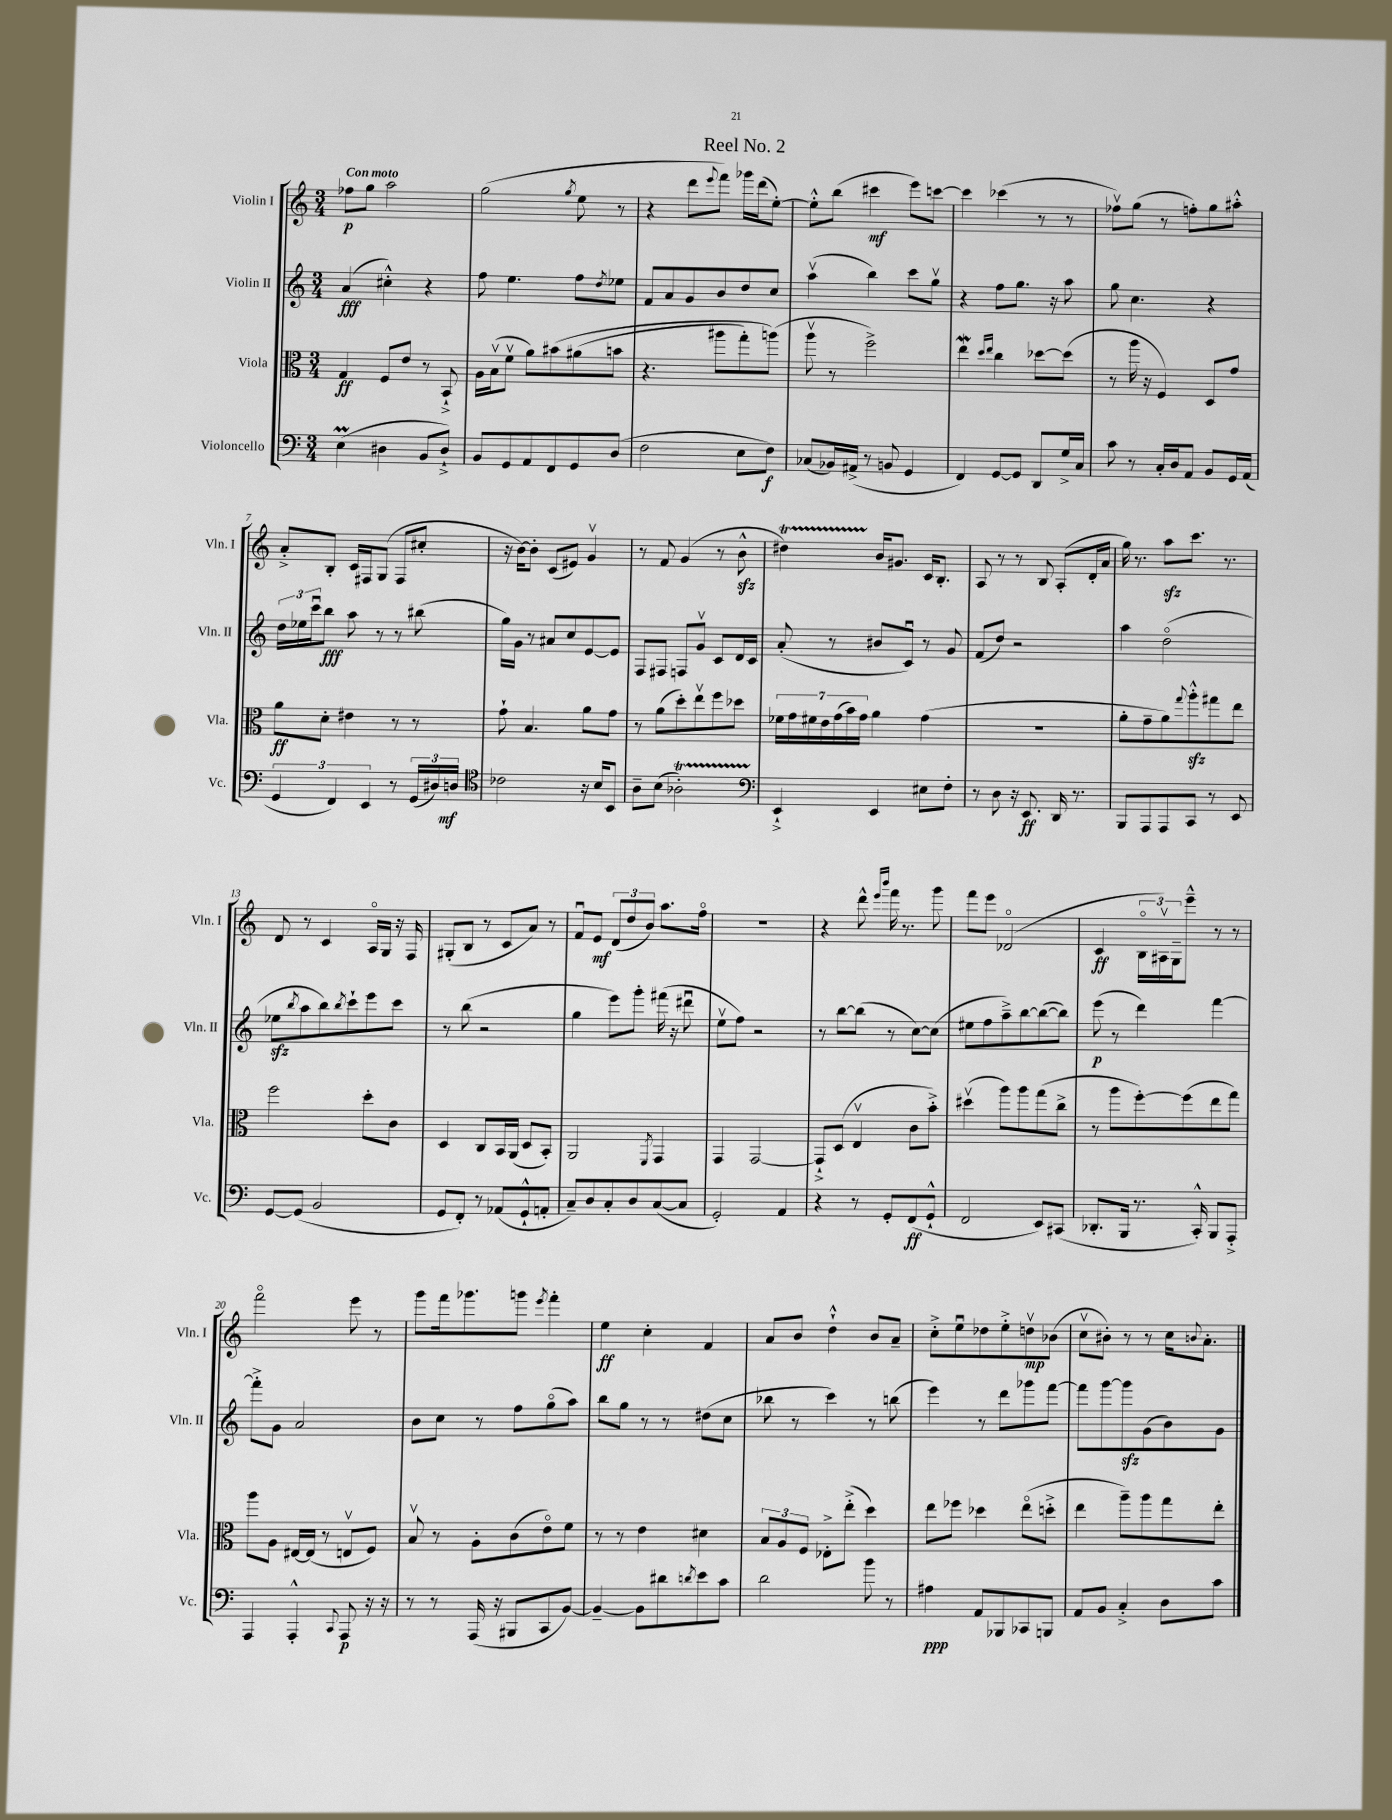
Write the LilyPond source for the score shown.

\header { title = "Reel No. 2" }
<<
\new StaffGroup <<
\new Staff = "s0" \with { instrumentName = "Violin I" shortInstrumentName = "Vln. I" } {
    \clef treble \key c \major \numericTimeSignature \time 3/4 \tempo "Con moto"
    fes''8\p g''8 a''2 |
    g''2( \acciaccatura { g''8 } e''8 r8 |
    r4 d'''8 \appoggiatura { e'''8 } f'''8) ges'''16 d'''16( e''8~-.) |
    e''8-.-^ b''8( cis'''4\mf e'''8) c'''8~ |
    c'''4 ces'''4( r8 r8 |
    fes''8\upbow) g''8( r8 f''8-.) g''8 ais''8-.-^ |
    a'8-.-> b8-. c'16 fis16 g8( fis8 cis''8-. |
    r16 b'16~) b'8-. c'8( eis'8) g'4\upbow |
    r8 f'8 g'4( r8 b'8-^\sfz |
    dis''4\startTrillSpan) b'16\stopTrillSpan gis'8. c'16 b8.-. |
    a8 r8 r8 b8 a8-.( d'16-. a'16 |
    g''16) r8. a''8\sfz c'''8. r8. |
    d'8 r8 c'4 a16\flageolet g16 r16 f16 |
    gis8-.( b8 r8 c'8 a'8) r8 |
    f'8\downbow e'8\mf \tuplet 3/2 { d'8( d''8 b'8) } a''8. f''16\flageolet |
    R2. |
    r4 d'''8-^ \grace { e'''16 b'''16 } f'''16 r8. g'''8 |
    f'''8 e'''8 des'2\flageolet( |
    c'4\ff \tuplet 3/2 { b16\flageolet ais16\upbow) g16-- } e'''8---^ r8 r8 |
    f'''2\flageolet e'''8 r8 |
    g'''8 f'''16 ges'''8. g'''8 \acciaccatura { e'''8 } f'''4-. |
    e''4\ff c''4-. f'4 |
    a'8 b'8 d''4-!-^ b'8 a'8-- |
    c''8-.-> e''8\downbow des''8 e''8-.-> d''8\upbow\mp bes'8( |
    c''8\upbow bis'8-.) r8 r8 c''16 \appoggiatura { b'8 } a'8.-. \bar "|." |
}
\new Staff = "s1" \with { instrumentName = "Violin II" shortInstrumentName = "Vln. II" } {
    \clef treble \key c \major \numericTimeSignature \time 3/4
    a'4\fff( cis''4-.-^) r4 |
    f''8 e''4. f''8 \acciaccatura { d''8 } ees''8 |
    f'8 a'8 g'8 b'8 d''8 c''8 |
    a''4\upbow( b''4) c'''8 g''8\upbow |
    r4 f''8 g''8. r16 a''8 |
    g''8 c''4. r4 |
    \tuplet 3/2 { d''16 ees''16 c'''16\downbow } b''8\fff a''8 r8 r8 bis''8( |
    g''16) g'16 r8 ais'8 c''8 e'8~ e'8 |
    f8 fis8 f8 g'8\upbow c'8 d'16 c'16 |
    a'8-.( r8 bis'8 c'8\downbow) r8 g'8 |
    f'8( d''8) r2 |
    a''4 d''2\flageolet( |
    ees''8\sfz \acciaccatura { b''8 } a''8 b''8) \acciaccatura { b''8 } c'''8-! e'''8 c'''8 |
    r8 b''8( r2 |
    g''4 e'''8) g'''8-. fis'''16( r16 dis'''8\downbow |
    e''8\upbow f''8) r2 |
    r8 b''8~ b''8( r8 c''8~) c''8( |
    eis''8 f''8 a''8--->) b''8~ b''8~( b''8) |
    e'''8\p( r8 d'''4) f'''4~ |
    f'''8-.-> g'8 a'2 |
    b'8 c''8 r8 f''8 g''8\flageolet( a''8) |
    b''8 g''8 r8 r8 dis''8( c''8 |
    bes''8 r8 c'''4) r8 b''8( |
    e'''4) r8 d'''8 ges'''8 f'''8~ |
    f'''8 g'''8~ g'''8\sfz g'8( b'8) g'8 \bar "|." |
}
\new Staff = "s2" \with { instrumentName = "Viola" shortInstrumentName = "Vla." } {
    \clef alto \key c \major \numericTimeSignature \time 3/4
    g4\ff f8 e'8 r8 b,8-!-> |
    a16 b16\upbow( f'8\upbow a'8) bis'8\( ais'8( b'8 |
    r4. ais''8 g''8-.) a''8(\) |
    a''8\upbow r8 f''2->) |
    e''4\mordent \grace { d''16 e''16 } c''4 des''8~ des''8( |
    r8 a''16 r16 f4) d8 g'8 |
    a'8\ff d'8-. eis'4 r8 r8 |
    g'8-! b4. a'8 g'8 |
    r8 a'8( d''8-.) e''8\upbow f''8 des''8 |
    \tuplet 7/4 { fes'16 g'16 fis'16 e'16 g'16( b'16) g'16 } a'4 g'4( |
    R2. |
    a'8-. g'8-- a'8) \appoggiatura { g''8 } a''8-.-^\sfz gis''8 e''8 |
    f''2 d''8-. c'8 |
    d4 c8 b,16 a,16( d8 b,8-.) |
    a,2 \acciaccatura { f,8 } g,4 |
    g,4 g,2~ |
    g,8-!-> d8( e4\upbow c'8 b'8-.->) |
    dis''4\upbow( a''8) a''8 g''8( c''8-> |
    r8 a''8 f''8~-.) f''8( e''8 g''8) |
    a''8 a8 eis16~ eis16( r8 e8\upbow f8) |
    b8\upbow r8 a8-. c'8( e'8\flageolet) f'8 |
    r8 r8 e'4 dis'4 |
    \tuplet 3/2 { b8 a8 f8 } ees8-.-> e''8-.->( d''4) |
    e''8 fes''8 des''4 e''8\flageolet( d''8-.-> |
    e''4 a''8--) a''8 g''8 e''8-. \bar "|." |
}
\new Staff = "s3" \with { instrumentName = "Violoncello" shortInstrumentName = "Vc." } {
    \clef bass \key c \major \numericTimeSignature \time 3/4
    e4\prall( dis4 b,8 dis8-!->) |
    b,8 g,8 a,8 f,8 g,8 d8( |
    f2 e8 f8\f) |
    ces8( bes,16) ais,16->( r8 b,8 g,4 |
    f,4) g,8~ g,8 d,8 g16-> c16 |
    c'8 r8 c16-. d16 a,8 b,8 g,16 a,16( |
    \tuplet 3/2 { g,4 f,4) e,4 } r8 \tuplet 3/2 { g,16( dis16) d16\mf } |
    \clef tenor ces'2 r16 b16 b,8 |
    a8-- b8( aes2-.\startTrillSpan) |
    \clef bass e,4-!->\stopTrillSpan e,4 eis8 f8-. |
    r8 d8 r16 e,8.\ff d,16 r8. |
    b,,8 a,,8 a,,8 c,8 r8 e,8 |
    g,8~ g,8( b,2 |
    g,8 f,8-.) r8 aes,8( g,8-!-^ a,8-. |
    c8--) d8 c8-. d8 c8~( c8 |
    g,2-.) a,4 |
    r4 r8 g,8-. f,8\ff( g,8-!-^ |
    f,2 e,8) cis,8( |
    des,8.-. b,,16 r8. c,16-.-^) b,,8 a,,8-.-> |
    a,,4 a,,4-.-^ \appoggiatura { c,8 } a,,8\p r16 r16 |
    r8 r8 a,,16( r16 bis,,8 c,8 b,8~) |
    b,4~-- b,8 dis'8 \acciaccatura { d'8 } e'8 c'8 |
    d'2 b'8 r8 |
    ais4\ppp a,8 bes,,8 ces,8 b,,8 |
    a,8 b,8 c4-.-> d8 c'8 \bar "|." |
}
>>
>>
